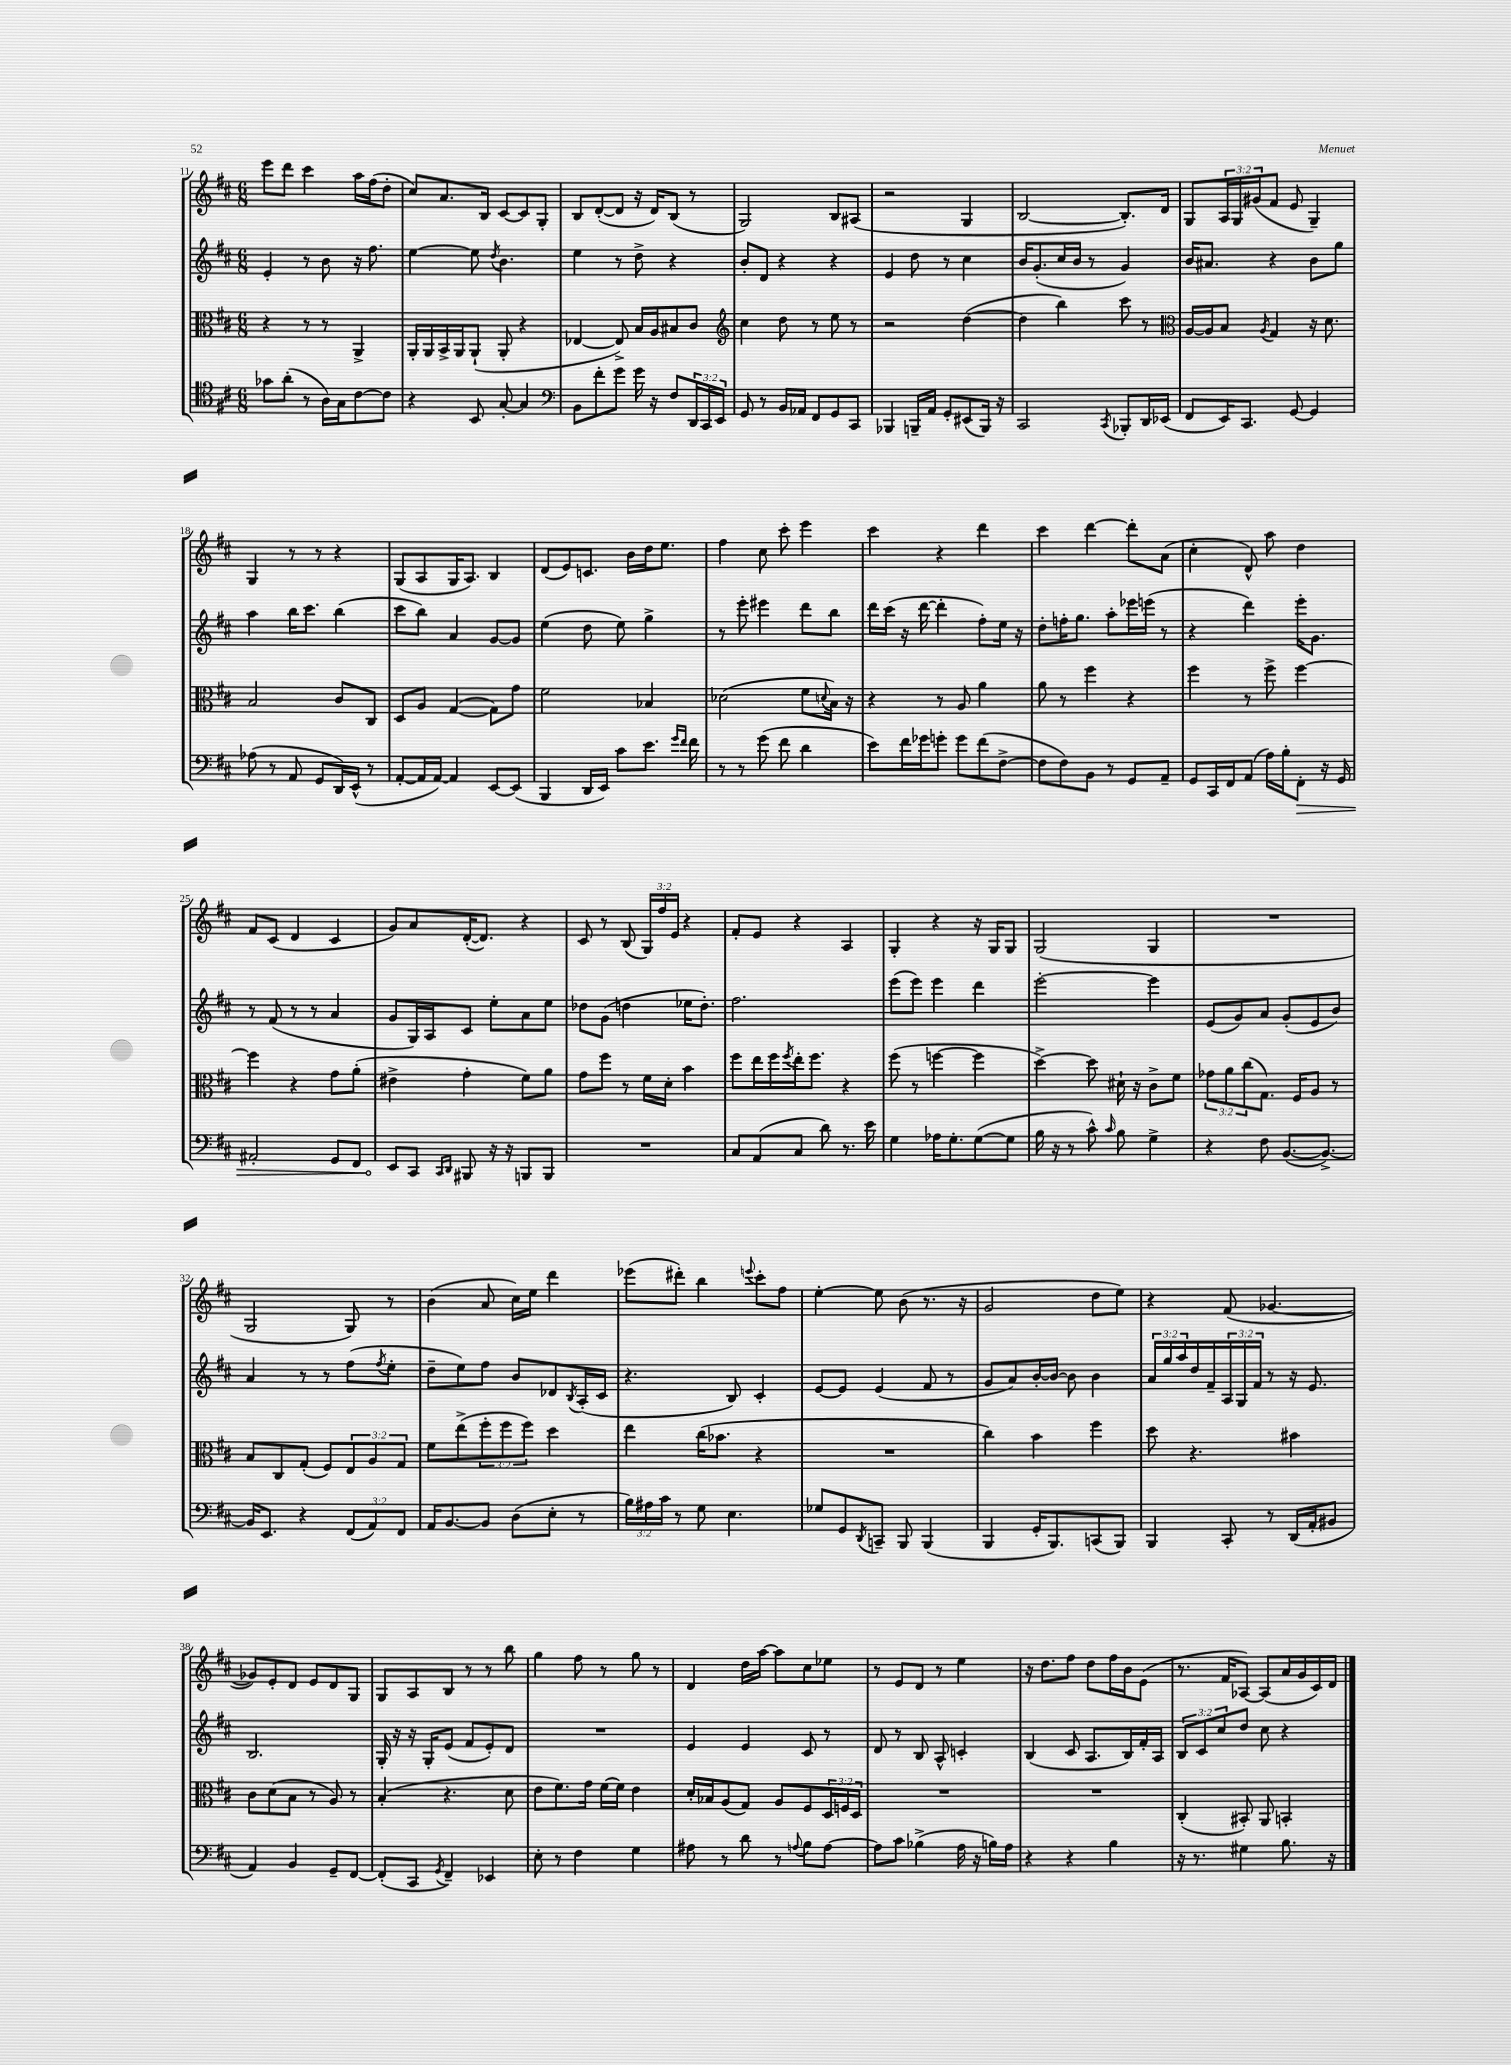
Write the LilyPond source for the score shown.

<<
\new StaffGroup <<
\new Staff = "s0" {
    \clef treble \key d \major \numericTimeSignature \time 6/8 \override Staff.TupletNumber.text = #tuplet-number::calc-fraction-text
    e'''8 d'''8 cis'''4 a''16 fis''16( d''8-. |
    cis''8) a'8. b16 cis'8~ cis'8 g8-. |
    b8 d'8~-.( d'8 r16 d'16) b8( r8 |
    g2) b8 ais8( |
    r2 g4 |
    b2~ b8.-.) d'16 |
    g8 \tuplet 3/2 { a16 g16 gis'16( } fis'8 e'8 g4--) |
    g4 r8 r8 r4 |
    g8( a8 g16 a8.) b4 |
    d'8( e'8) c'8. b'16 d''16 e''8. |
    fis''4 cis''8 cis'''8-. e'''4 |
    cis'''4 r4 d'''4 |
    cis'''4 d'''4~ d'''8-. a'8( |
    cis''4-. d'8-^) a''8 d''4 |
    fis'8 cis'8( d'4 cis'4 |
    g'8) a'8 d'16~-.( d'8.) r4 |
    cis'8 r8 b8( \tuplet 3/2 { g16) fis''16 e'16 } r4 |
    fis'8-. e'8 r4 a4 |
    g4-. r4 r16 g16 g8 |
    g2( g4 |
    R2. |
    g2 g8) r8 |
    b'4( a'8 cis''16) e''16 d'''4 |
    ees'''8( dis'''8-.) b''4 \appoggiatura { e'''8 } cis'''8-. fis''8 |
    e''4~-. e''8 b'8( r8. r16 |
    g'2 d''8 e''8) |
    r4 fis'8( ges'4.~ |
    ges'8) e'8-. d'8 e'8 d'8 g8 |
    g8 a8 b8 r8 r8 b''8 |
    g''4 fis''8 r8 g''8 r8 |
    d'4 d''16 a''16~ a''8 cis''8 ees''8 |
    r8 e'8 d'8 r8 e''4 |
    r16 d''8. fis''8 d''8 fis''16 b'16 e'8( |
    r8. fis'16 aes8~) aes8( a'16 g'16 cis'16) d'16 \bar "|." |
}
\new Staff = "s1" {
    \clef treble \key d \major \numericTimeSignature \time 6/8 \override Staff.TupletNumber.text = #tuplet-number::calc-fraction-text
    e'4-. r8 b'8 r16 fis''8. |
    e''4~ e''8 \acciaccatura { d''8 } b'4. |
    e''4 r8 d''8-> r4 |
    b'8-. d'8 r4 r4 |
    e'4 d''8 r8 cis''4 |
    b'16 g'8.-.( cis''16 b'16 r8 g'4) |
    b'16 ais'8. r4 b'8 g''8 |
    a''4 b''16 cis'''8. b''4( |
    cis'''8 b''8) a'4 g'8~ g'8 |
    e''4( d''8 e''8) g''4-> |
    r8 e'''8-. eis'''4 d'''8 b''8 |
    d'''16 cis'''16( r16 d'''16~ d'''4-. fis''8-.) e''16 r16 |
    d''8-. f''16-. g''8. a''8-. ees'''16 e'''16( r8 |
    r4 d'''4) e'''16-. g'8. |
    r8 fis'8( r8 r8 a'4 |
    g'8 g16) a16 cis'8 e''8-. a'8 e''8 |
    des''8 g'8( d''4 ees''16 d''8.-.) |
    fis''2. |
    e'''8( e'''8) e'''4 d'''4 |
    e'''2~-. e'''4 |
    e'8( g'8) a'8 g'8-.( e'8 b'8) |
    a'4 r8 r8 fis''8( \acciaccatura { fis''8 } e''8-. |
    d''8-- e''8) fis''8 b'8 des'8 \acciaccatura { b8 } a16-.( cis'16 |
    r4. b8) cis'4-. |
    e'8~ e'8 e'4( fis'8 r8 |
    g'8 a'8) b'16~-. b'16~ b'8 b'4 |
    \tuplet 3/2 { a'16 g''16 a''16 } d''16 fis'16-- \tuplet 3/2 { a16 g16 fis'16 } r8 r16 e'8. |
    b2. |
    g16-. r16 r16 g16-. e'8( fis'8 e'8-.) d'8 |
    R2. |
    e'4 e'4 cis'8 r8 |
    d'8 r8 b8 a8-^ c'4-. |
    b4( cis'8 a8. b16) fis'16-. a16 |
    \tuplet 3/2 { b8 cis'8 cis''8 } d''8 cis''8 r4 \bar "|." |
}
\new Staff = "s2" {
    \clef alto \key d \major \numericTimeSignature \time 6/8 \override Staff.TupletNumber.text = #tuplet-number::calc-fraction-text
    r4 r8 r8 a,4-> |
    a,16-. a,16 b,16-> a,16 a,8-!( a,8-. r4 |
    ees4~ ees8->) b16 a16 bis8 cis'8 |
    \clef treble cis''4 d''8 r8 e''8 r8 |
    r2 d''4~( |
    d''4 b''4) cis'''8 r8 |
    \clef alto a16~ a16 b8 \acciaccatura { a8 } g4 r16 d'8. |
    b2 cis'8 cis8 |
    d8 a8 g4~( g8) g'8 |
    fis'2 bes4 |
    des'2( fis'8 \appoggiatura { d'8 } b16) r16 |
    r4 r8 a8 a'4 |
    a'8 r8 fis''4 r4 |
    fis''4 r8 fis''8-> fis''4~ |
    fis''4 r4 g'8 a'8-.( |
    eis'4-> g'4-. fis'8) a'8 |
    g'8 fis''8 r8 fis'16 d'16-. b'4 |
    fis''8 e''16 fis''16 \acciaccatura { fis''8 } e''16-. fis''8. r4 |
    fis''8( r8 f''4~ f''4 |
    d''4~->) d''8 dis'16-! r16 cis'8-> fis'8 |
    \tuplet 3/2 { ges'8 a'8 cis''8( } g8.) fis16 a8 r8 |
    b8 cis8 g8-.( fis8) \tuplet 3/2 { e8 a8 g8 } |
    fis'8 e''8->( \tuplet 3/2 { fis''8-. fis''8 fis''8) } d''4 |
    e''4 cis''16( bes'8. r4 |
    R2. |
    cis''4) b'4 fis''4 |
    d''8 r4. bis'4 |
    cis'8 d'8( b8 r8 a8) r8 |
    b4-.( r4. d'8 |
    e'8 fis'8.) g'16 fis'16~ fis'16 e'4 |
    d'16-. bes16 a8( g8) a8 fis8 \tuplet 3/2 { d16 f16 d16 } |
    R2. |
    R2. |
    cis4-.( bis,8-.) a,8 b,4-. \bar "|." |
}
\new Staff = "s3" {
    \clef tenor \key d \major \numericTimeSignature \time 6/8 \override Staff.TupletNumber.text = #tuplet-number::calc-fraction-text
    ges'8 a'8-.( r8 a16) g16 cis'8~ cis'8 |
    r4 b,8 g8~-. g4 |
    \clef bass b,8 fis'8-. g'8 g'16 r16 fis8 \tuplet 3/2 { d,16 cis,16 e,16 } |
    g,8 r8 b,16 aes,16 fis,8 g,8 cis,8 |
    bes,,4 b,,16-- a,16 g,8-. eis,8( b,,16) r16 |
    cis,2 \acciaccatura { cis,8 } bes,,8-. d,16 ees,16( |
    fis,8 e,16) cis,8. g,8~ g,4 |
    aes8( r8 a,8 g,8 d,16) e,16-^( r8 |
    a,8~-. a,16 a,16~) a,4 e,8~ e,8( |
    b,,4 d,16 e,16) cis'8 e'8. \grace { g'16 fis'16 } fis'16 |
    r8 r8 g'8( fis'8 d'4 |
    e'8) fis'16 ges'16 g'8-. g'8 fis'8( fis8~-> |
    fis8 fis8) b,8 r8 g,8 a,8-- |
    g,8 cis,16 fis,16 a,8( a16) b16-. \once \override Hairpin.circled-tip = ##t fis,8-.\> r16 g,16 |
    ais,2-. g,8 fis,8 |
    e,8\! cis,8 \grace { cis,16 d,16 } bis,,8 r16 r16 b,,8 b,,8 |
    R2. |
    cis8 a,8( cis8 d'8) r8. e'16 |
    g4 aes16 g8.-. g8~( g8 |
    b16 r16 r8 cis'8-^) \grace { cis'16 } b8 g4-> |
    r4 fis8 b,8.~( b,8.~->) |
    b,16 e,8. r4 \tuplet 3/2 { fis,8( a,8) fis,8 } |
    a,16 b,8.~ b,8 d8( e8-. r8 |
    \tuplet 3/2 { b16) ais16 cis'16 } r8 g8 e4. |
    ges8 g,8 \acciaccatura { d,8 } c,8-- b,,8 b,,4( |
    b,,4 g,16-. b,,8.) c,8( b,,8) |
    b,,4 cis,8-. r8 d,16( a,16-. bis,8 |
    a,4) b,4 g,8-- fis,8~ |
    fis,8-.( cis,8 \acciaccatura { g,8 } fis,4--) ees,4 |
    e8-. r8 fis4 g4 |
    ais8 r8 d'8 r8 \appoggiatura { a8 } b8 a8~ |
    a8 cis'8 bes4->( a16 r16 b16) a16 |
    r4 r4 b4 |
    r16 r8. gis4 b8. r16 \bar "|." |
}
>>
>>
\layout { \context { \Score currentBarNumber = #11 } }
